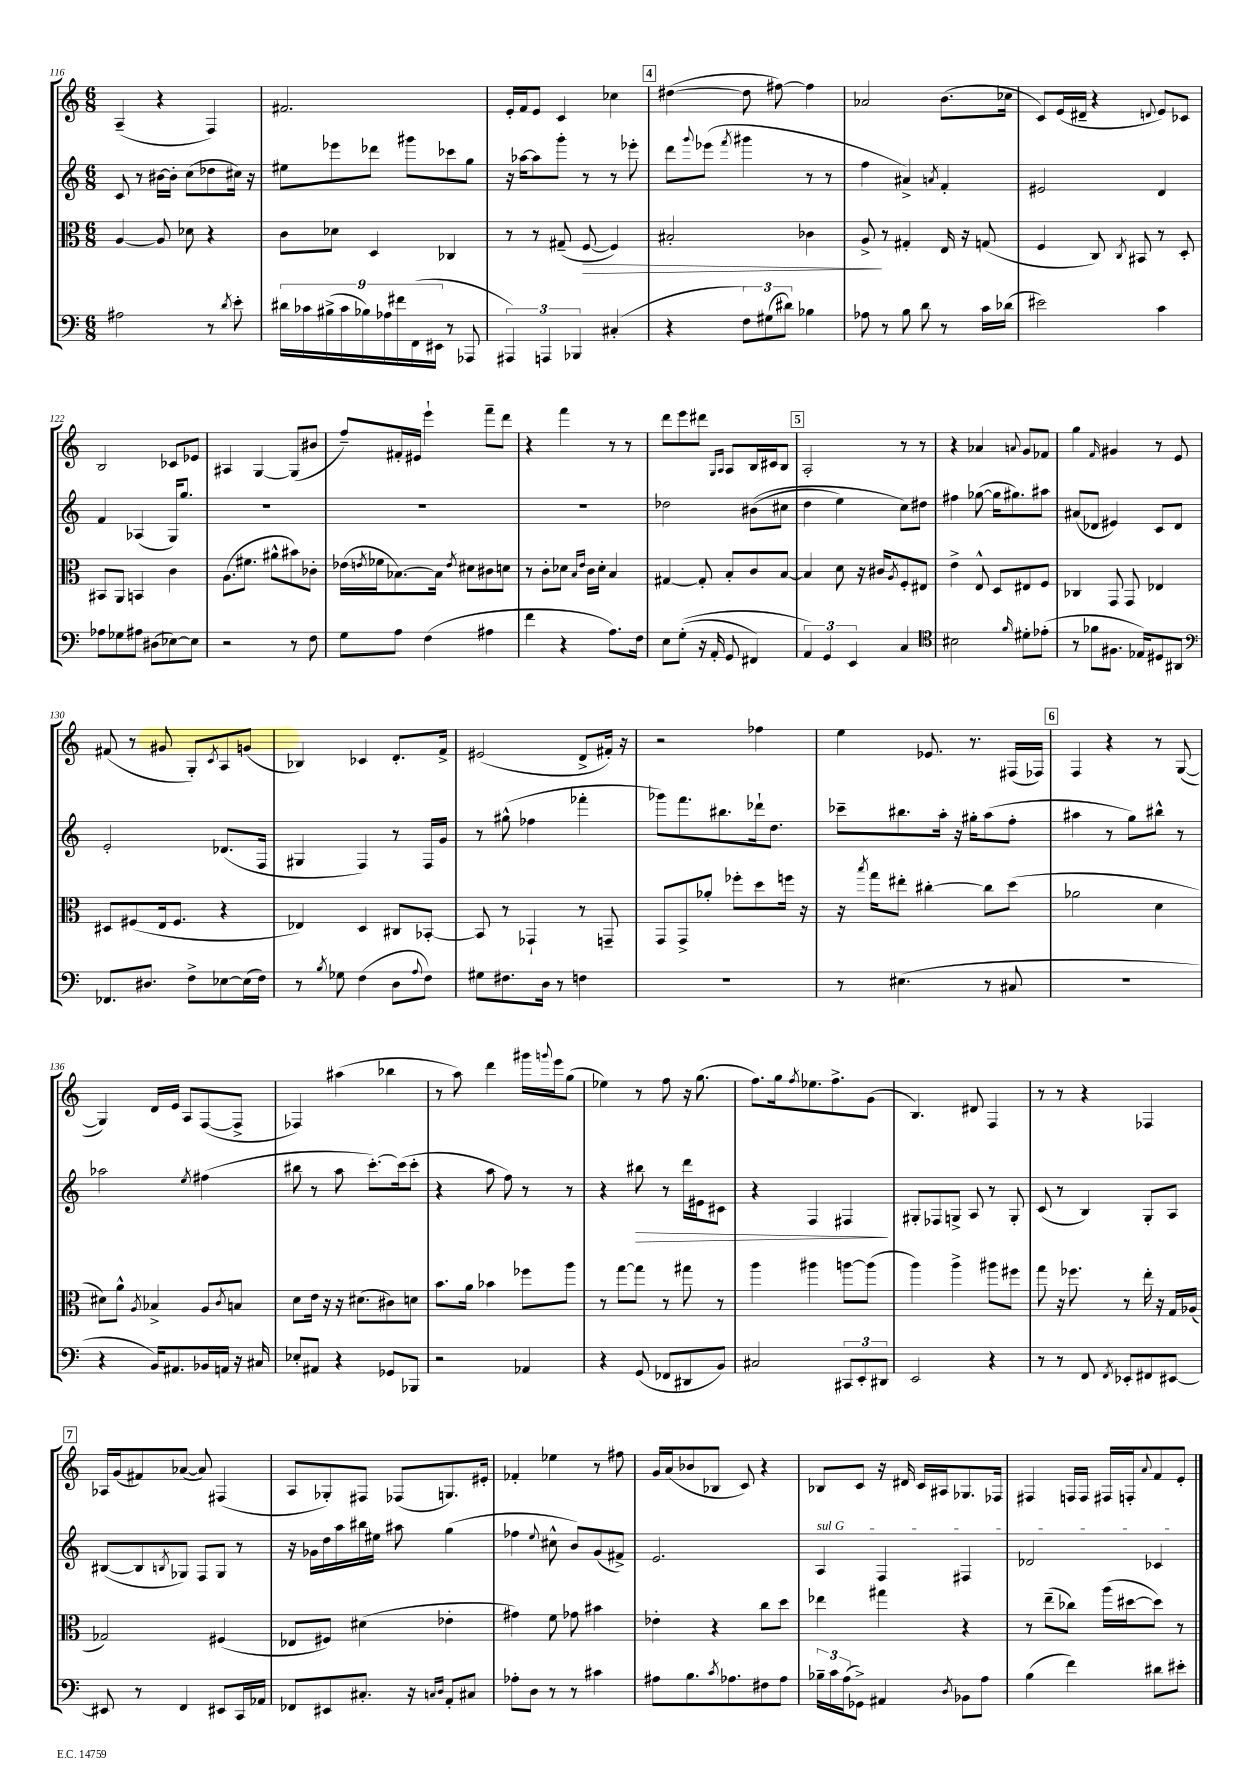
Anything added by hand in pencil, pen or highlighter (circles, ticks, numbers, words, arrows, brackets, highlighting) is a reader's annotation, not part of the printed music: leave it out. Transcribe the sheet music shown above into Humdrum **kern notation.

**kern	**kern	**dynam	**kern	**dynam	**kern
*part4	*part3	*part3	*part2	*part2	*part1
*staff4	*staff3	*staff3	*staff2	*staff2	*staff1
*clefF4	*clefC3	*	*clefG2	*	*clefG2
*k[]	*k[]	*	*k[]	*	*k[]
*M6/8	*M6/8	*	*M6/8	*	*M6/8
=116	=116	=116	=116	=116	=116
2A#X\	[4A/	.	8c/	.	(4A~/
.	.	.	8r	.	.
.	8A/]	.	[16b#X\LL	.	4r
.	.	.	16b#'\JJ]	.	.
.	8d-X\	.	(8cc\L	.	.
8r	4r	.	8dd-X\	.	4F/)
8qd/	.	.	.	.	.
8e'\	.	.	16cc#X\Jk)	.	.
.	.	.	16r	.	.
=117	=117	=117	=117	=117	=117
18d#X\LL	8c\L	.	8ee#X\L	.	2.f#X/
18c-X\	.	.	.	.	.
(18B#X^\	.	.	.	.	.
.	8d-X\J	.	8eee-X\	.	.
18c-\	.	.	.	.	.
18B-X\)	.	.	.	.	.
.	4D/	.	8ddd-X\J	.	.
18A-X\	.	.	.	.	.
18f#X\	.	.	.	.	.
.	.	.	8ggg#X\L	.	.
(18FF\	.	.	.	.	.
18EE#X\JJ	.	.	.	.	.
8r	4C-X/	.	8ccc-X\	.	.
8AAA-X/	.	.	8gg\J	.	.
=118	=118	=118	=118	=118	=118
6AAA#X/)	8r	.	16r	.	16e'/LL
.	.	.	[16aa-X\KL	.	16f/J
.	8r	.	8aa-\]	.	8e/J
6AAAn/	.	.	.	.	.
.	(8G#X~/	.	8ggg'\J	.	4c/
6BBB-X/	.	.	.	.	.
!	!	!LO:HP:b	!	!	!
.	[8F/	>	8r	.	.
(4C#X'/	4F/])	.	8r	.	4cc-X\
.	.	.	8eee-X'\	.	.
!!LO:REH:place=s1:t=4
=119	=119	=119	=119	=119	=119
4r	2B#X'/	.	8ddd\L	.	([4dd#X\
.	.	.	8qqggg/	.	.
.	.	.	(8eee-X\J	.	.
.	.	.	8qfff/	.	.
12F\L)	.	.	4ggg#X\	.	8dd#\]
(12G#X\	.	.	.	.	.
.	.	.	.	.	[8ff#X\)
12d#X\J)	.	.	.	.	.
4B-X\	4c-X\	.	8r	.	4ff#\]
.	.	.	8r	.	.
=120	=120	=120	=120	=120	=120
8A-X\	8A^/	.	4ff\	.	2a-X/
8r	8r	]	.	.	.
8B\	4G#X'/	.	4a#X^/)	.	.
8d\	.	.	.	.	.
.	.	.	8qan/	.	.
8r	16E/	.	4f'/	.	(8.b\L
.	16r	.	.	.	.
16c\LL	(8Gn/	.	.	.	.
(16d-X\JJ	.	.	.	.	16cc-X\Jk
=121	=121	=121	=121	=121	=121
2e#X\)	4F/	.	2e#X/	.	8c/L)
.	.	.	.	.	(16e/L
.	.	.	.	.	16d#X~/JJ
.	8C/)	.	.	.	4r
.	8qC/	.	.	.	.
.	8BB#X/	.	.	.	.
.	.	.	.	.	8qqdn/
4c\	8r	.	4d/	.	8e/L)
.	8D'/	.	.	.	8c-X/J
!!LO:LB:g=z
=122	=122	=122	=122	=122	=122
8A-X\L	8BB#X/L	.	4f/	.	2B/
8G-X\	8AA/J	.	.	.	.
8A#X\J	4BBn/	.	(4A-X/	.	.
(8D#X\L	.	.	.	.	.
[8E-X\)	4c\	.	16G/KL)	.	8c-X/L
.	.	.	8.gg/J	.	.
8E-\J]	.	.	.	.	8e-X/J
=123	=123	=123	=123	=123	=123
2r	(8.A\L	.	2.r	.	4A#X/
.	8.f#X\J	.	.	.	.
.	.	.	.	.	[4G/
.	8a#X^^\L	.	.	.	.
8r	8b#X\)	.	.	.	(8G/L]
8F\	8c-X'\J	.	.	.	8b#X/J
=124	=124	=124	=124	=124	=124
8G\L	(16e-X\LL	.	2.r	.	8ff~/L)
.	8qen/	.	.	.	.
.	16f-X\J	.	.	.	.
8A\J	[8.B-X\)	.	.	.	16f#X'/L
.	.	.	.	.	16e#X/JJ
(4F\	.	.	.	.	4eee`\
.	16B-\Jk]	.	.	.	.
.	8qe/	.	.	.	.
.	8d#X\L	.	.	.	.
4A#X\	8c#X\	.	.	.	8fff~\L
.	8dn\J	.	.	.	8ddd\J
=125	=125	=125	=125	=125	=125
4f\	8r	.	2.r	.	4r
.	8c'\L	.	.	.	.
4r	8d-X\J	.	.	.	4fff\
.	16qqB/LL	.	.	.	.
.	16qqe/JJ	.	.	.	.
.	16c\LL	.	.	.	.
.	16d-'\JJ	.	.	.	.
8.A\L)	4B/	.	.	.	8r
.	.	.	.	.	8r
16F\Jk	.	.	.	.	.
=126	=126	=126	=126	=126	=126
8E\L	[4G#X/	.	2dd-X\	.	8ddd\L
((8G'\J	.	.	.	.	8eee\
16r	8G#'/]	.	.	.	8ddd#X\J
16AA'/	.	.	.	.	.
.	.	.	.	.	16qqG/LL
.	.	.	.	.	16qqA/JJ
8GG/	8B'/L	.	.	.	8A/L
4FF#X/)	8c/	.	((8b#X\L	.	16B/L
.	.	.	.	.	16c#X/J
.	[8B/J	.	8cc#X\J	.	8B/J
!!LO:REH:place=s1:t=5
=127	=127	=127	=127	=127	=127
6AA/)	4B/]	.	4dd\	.	2A'/
6GG/	.	.	.	.	.
.	8d\	.	4ee\)	.	.
6EE/	.	.	.	.	.
.	16r	.	.	.	.
.	16c#X/KL	.	.	.	.
.	8qA/	.	.	.	.
4C/	8F'/	.	8cc\L)	.	8r
.	8E#X/J	.	8dd#X\J	.	8r
=128	=128	=128	=128	=128	=128
*clefC4	*	*	*	*	*
2B#X\	4e^\	.	4ff#X\	.	4r
.	8E^^/	.	([8gg-X\	.	4a-X/
.	8D/L	.	16gg-\KL]	.	.
.	.	.	8.gg#X\)	.	.
16qqf/	.	.	.	.	8qqan/
8d#X'\L	8E#X/	.	.	.	8g/L
(8e-X'\J	8F/J	.	8aa#X\J	.	8f-X/J
=129	=129	=129	=129	=129	=129
8r	4C-X/	.	(8a#X/L	.	4gg\
8f-X\L	.	.	8d-X/J	.	.
.	.	.	.	.	16qqf/
8.F#X\J	8GG/	.	4e#X/)	.	4g#X/
.	8GG/	.	.	.	.
16E-X/KL)	.	.	.	.	.
8D#X/	4E-X/	.	8c/L	.	8r
8AA#X/J	.	.	8d-/J	.	8e/
!!LO:LB:g=z
=130	=130	=130	=130	=130	=130
*clefF4	*	*	*	*	*
8.FF-X/L	8D#X/L	.	2e'/	.	(8f#X/
.	(8F#X/	.	.	.	8r
8.D#X/J	.	.	.	.	.
.	16E/k	.	.	.	8g#X/
.	8.F#/J	.	.	.	.
8F^\L	.	.	.	.	8G'/L)
.	.	.	.	.	8qc/
[8E-X\	4r	.	(8.d-X/L	.	8A/
(16E-\L]	.	.	.	.	(8gn/J
16F\JJ)	.	.	16F/Jk	.	.
=131	=131	=131	=131	=131	=131
8r	4E-X/)	.	4G#X/	.	4B-X/)
8qB/	.	.	.	.	.
8G-X\	.	.	.	.	.
(4F\	4D/	.	4F/)	.	4c-X/
8D\L	8C#X/L	.	8r	.	8.d'/L
8qqA/	.	.	.	.	.
8F\J)	[8BB-X'/J	.	16F/LL	.	.
.	.	.	16g/JJ	.	16f^/Jk
=132	=132	=132	=132	=132	=132
8G#X\L	8BB-/]	.	8r	.	(2e#X/
8.F#X\	8r	.	(8gg#X^^\	.	.
.	4GG-X`/	.	4ff-X\	.	.
16D\Jk	.	.	.	.	.
8r	.	.	.	.	.
4Fn\	8r	.	4fff-X'\	.	8d^/L
.	8GGn~/	.	.	.	16f#X'/Jk)
.	.	.	.	.	16r
=133	=133	=133	=133	=133	=133
2.r	8GG/L	.	8ggg-X\L)	.	2r
.	8GG^/	.	8.fff\	.	.
.	8a-X'/J	.	.	.	.
.	.	.	8.bb#X\	.	.
.	8ff-X'\L	.	.	.	.
.	8dd\	.	16ddd-X`\k	.	4ff-X\
.	.	.	8.dd\J	.	.
.	16ffn\Jk	.	.	.	.
.	16r	.	.	.	.
=134	=134	=134	=134	=134	=134
8r	16r	.	8ccc-X~\L	.	4ee\
.	8qbb/	.	.	.	.
.	16gg\KL	.	.	.	.
(4.E#X\	8ee#X'\J	.	8.bb#X\	.	.
.	[4cc#X'\	.	.	.	8.e-X/
.	.	.	16aa'\Jk	.	.
.	.	.	16r	.	.
.	.	.	16gg#X'\KL	.	8.r
8r	8cc#\L]	.	(8aa\	.	.
8C#X/	(8dd\J	.	8ff'\J	.	(16F#X/LL
.	.	.	.	.	16F-X/JJ)
!!LO:REH:place=s1:t=6
=135	=135	=135	=135	=135	=135
2.r	2a-X\	.	4aa#X\	.	4F/
.	.	.	8r	.	4r
.	.	.	8gg\L)	.	.
.	4d\	.	8bb#X^^\J	.	8r
.	.	.	8r	.	([8G/
!!LO:LB:g=z
=136	=136	=136	=136	=136	=136
4r	8d#X\L)	.	2aa-X\	.	4G/])
.	8a^^\J	.	.	.	.
.	8qA/	.	.	.	.
16BB/KL)	4B-X^/	.	.	.	16d/LL
8.AA#X/	.	.	.	.	16e/JJ
.	.	.	.	.	8A/L
.	.	.	8qee/	.	.
16BB-X/L	8A/L	.	(4ff#X\	.	([8F/
16AAn/JJ	.	.	.	.	.
.	8qc/	.	.	.	.
16r	8Bn/J	.	.	.	8F^/J]
16C#X/	.	.	.	.	.
=137	=137	=137	=137	=137	=137
8E-X'/L	8d\L	.	8bb#X\	.	4F-X/)
8AA#X/J	16e\Jk	.	8r	.	.
.	16r	.	.	.	.
4r	16r	.	8aa\	.	(4aa#X\
.	(8.d#X\L	.	.	.	.
.	.	.	[8.ccc'\L)	.	.
8GG-X/L	8c#X\)	.	.	.	4bb-X\
.	.	.	(16ccc\k]	.	.
8BBB-X/J	8dn\J	.	8ccc'\J	.	.
=138	=138	=138	=138	=138	=138
2r	8.b\L	.	4r	.	8r
.	.	.	.	.	8aa\)
.	16a\Jk	.	.	.	.
.	4b-X\	.	8aa\	.	4ddd\
.	.	.	8ff\)	.	.
4AA-X/	8ff-X\L	.	8r	.	16ggg#X\LL
.	.	.	.	.	8qqgggn/
.	.	.	.	.	16eee\J
.	8aa\J	.	8r	.	(8gg\J
=139	=139	=139	=139	=139	=139
4r	8r	.	4r	.	4ee-X\)
.	[8gg\L	.	.	.	.
!	!	!	!	!LO:HP:b	!
(8GG/	8gg\J]	.	8bb#X\	>	8r
8FF-X/L	8r	.	8r	.	8ff\
8DD#X/	8gg#X\	.	16ddd\LL	.	16r
.	.	.	16e#X\J	.	(8.gg\
8BB/J)	8r	.	8c#X\J	.	.
=140	=140	=140	=140	=140	=140
2C#X/	4aa\	.	4r	.	8.ff\L)
.	.	.	.	.	16gg\k
.	.	.	.	.	8qff/
.	4aa#X\	.	4F/	.	8.ee-X\
.	.	.	.	.	8.ff^\
12CC#X/L	[8aan\L	.	4F#X/	.	.
12EE'/	.	.	.	.	.
.	(8aa\J]	.	.	.	(8g\J
12DD#X/J	.	.	.	.	.
.	.	.	.	]	.
=141	=141	=141	=141	=141	=141
2EE/	4aa\)	.	8G#X'/L	.	4.B/)
.	.	.	8F-X/	.	.
.	4aa^\	.	8Gn^/J	.	.
.	.	.	8A/	.	8d#X/
4r	8aa#X\L	.	8r	.	4F/
.	8ff#X\J	.	8G'/	.	.
=142	=142	=142	=142	=142	=142
8r	8gg\	.	(8c/	.	8r
8r	16r	.	8r	.	8r
.	8.ff-X\	.	.	.	.
8FF/	.	.	4B/)	.	4r
8qFF/	.	.	.	.	.
8EE-X'/L	8r	.	.	.	.
8FF#X/	16ee'\	.	8G'/L	.	4F-X/
.	16r	.	.	.	.
[8EE#X/J	16G/LL	.	8A/J	.	.
.	(16A-X/JJ	.	.	.	.
!!LO:LB:g=z
!!LO:REH:place=s1:t=7
=143	=143	=143	=143	=143	=143
8EE#X/]	2G-X/)	.	([8B#X/L	.	16A-X/LL
.	.	.	.	.	(16g/J
8r	.	.	8B#/]	.	8f#X/)
.	.	.	8qBn/	.	.
4FF/	.	.	8G-X/J)	.	([8a-X/J
.	.	.	8F/L	.	8a-/])
8EE#X/L	(4F#X/	.	8G-/J	.	(4F#X/
16CC/L	.	.	8r	.	.
16AA-X/JJ	.	.	.	.	.
=144	=144	=144	=144	=144	=144
8FF-X/L	8E-X/L	.	16r	.	8A/L
.	.	.	16g-X\LL	.	.
8EE#X/	8F#X/J)	.	16dd\	.	8G-X'/)
.	.	.	16aa\	.	.
8.C#X'/J	(4d#X\	.	16bb#X\	.	8F#X/J
.	.	.	16ee#X\JJ	.	.
.	.	.	8aa#X\	.	(8F-X/L
16r	.	.	.	.	.
16qqCn/LL	.	.	.	.	.
16qqD/JJ	.	.	.	.	.
8AA'/L	4e-X'\	.	(4gg\	.	8.Gn/)
8C#X/J	.	.	.	.	.
.	.	.	.	.	16e#X'/Jk
=145	=145	=145	=145	=145	=145
8A-X'\L	4g#X\)	.	4ff-X\	.	4f-X'/
8D\J	.	.	.	.	.
.	.	.	8qqee/	.	.
8r	8f\	.	8cc#X^^\	.	4ee-X\
8r	8g-X\	.	8b/L)	.	.
4c#X\	4b#X\	.	(8g/	.	8r
.	.	.	8f#X^/J)	.	8ff#X\
=146	=146	=146	=146	=146	=146
8A#X\L	4e-X'\	.	2.e/	.	16g/LL
.	.	.	.	.	(16a/J
8.B\	.	.	.	.	8b-X/
.	4r	.	.	.	8B-X/J
8qc/	.	.	.	.	.
8.A-X\	.	.	.	.	.
.	.	.	.	.	8c/)
8F#X\	8cc\L	.	.	.	4r
8A-\J	8dd\J	.	.	.	.
=147	=147	=147	=147	=147	=147
!	!	!	!LO:TX:a:i:t=sul G	!	!
24B-X~\LL	4ee-X\	.	4A/	.	8B-X/L
24c\	.	.	.	.	.
(24A\J	.	.	.	.	.
8GG-X^\J)	.	.	.	.	8c/J
4AA#X/	4gg#X\	.	4F/	.	16r
.	.	.	.	.	16d#X/
.	.	.	.	.	16c/LL
.	.	.	.	.	16A#X/J
8qD/	.	.	.	.	.
8BB-X\L	4r	.	4F#X/	.	8.G-X/
8A\J	.	.	.	.	.
.	.	.	.	.	16F-X/Jk
=148	=148	=148	=148	=148	=148
(4B\	8r	.	2d-X/	.	4F#X/
.	(8ee~\L	.	.	.	.
4f\)	8cc-X\J)	.	.	.	16Fn/LL
.	.	.	.	.	16F/JJ
.	(16aa\LL	.	.	.	16F#X/LL
.	[16dd#X\J	.	.	.	16Fn'/J
.	.	.	.	.	8qqa/
8d#X\L	8dd#\J])	.	4c-X/	.	8f/
8e#X'\J	8r	.	.	.	8e'/J
==	==	==	==	==	==
*-	*-	*-	*-	*-	*-
